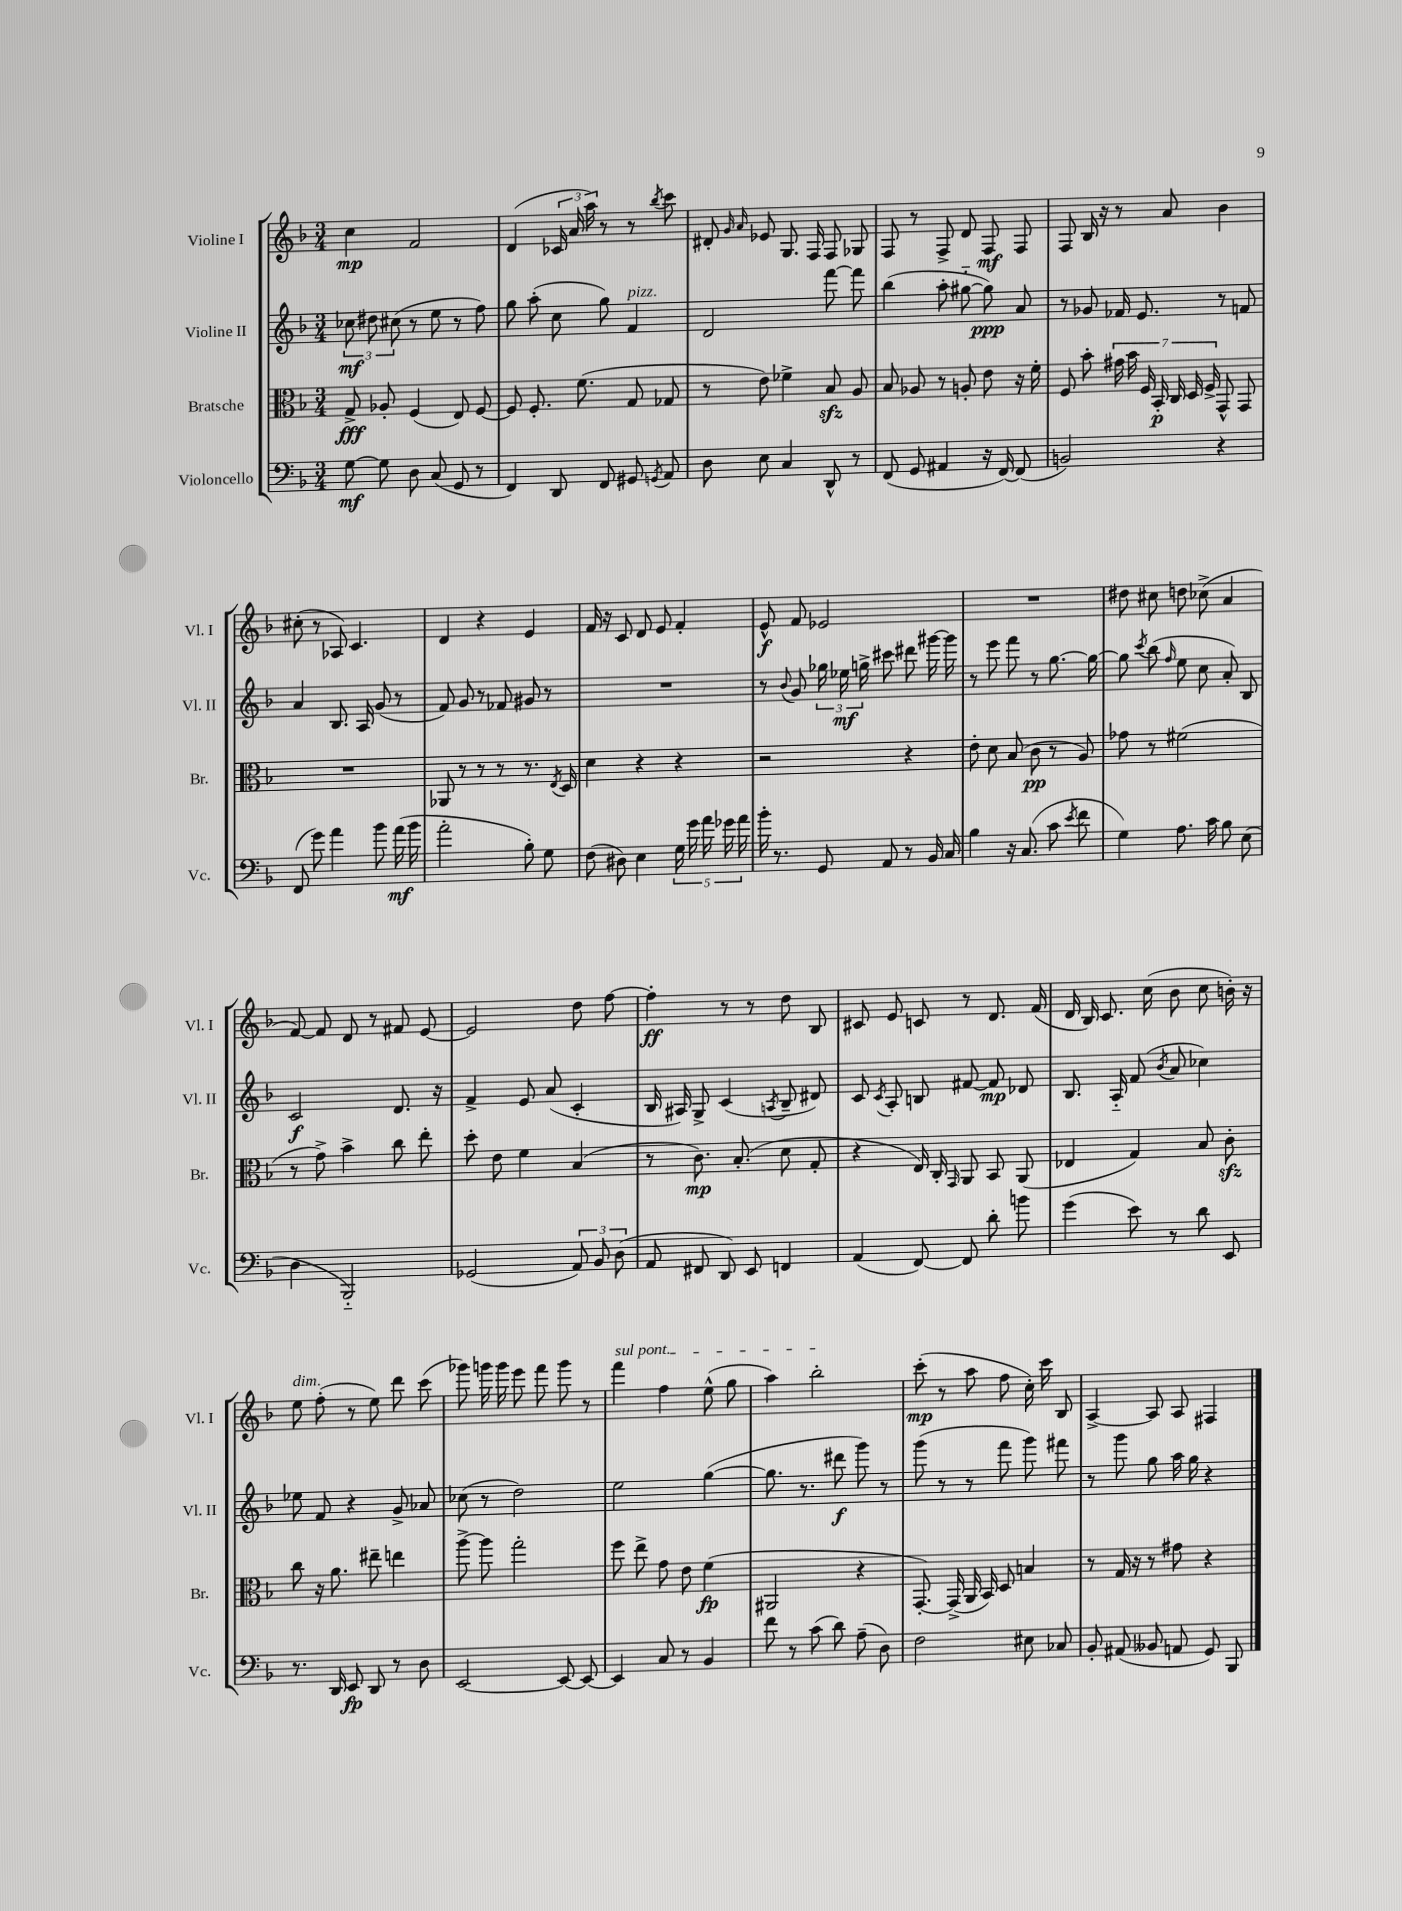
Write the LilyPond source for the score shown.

<<
\new StaffGroup <<
\new Staff = "s0" \with { instrumentName = "Violine I" shortInstrumentName = "Vl. I" } {
    \clef treble \key f \major \numericTimeSignature \time 3/4
    \autoBeamOff c''4\mp f'2 |
    d'4( \tuplet 3/2 { ces'16 a'16 a''16) } r8 r8 \acciaccatura { bes''8 } c'''8 |
    dis'8-. \grace { g'16 a'16 } ees'8 g8. f16 f8 ges8 |
    f8 r8 f8-> d'8 f8\mf f8 |
    f8 bes16 r16 r8 a'8 bes'4 |
    cis''8-.( r8 aes8) c'4. |
    d'4 r4 e'4 |
    f'16 r16 c'8 d'8 e'8 f'4-. |
    e'8-^\f f'8 ees'2 |
    R2. |
    dis''8 cis''8 d''8 ces''8->( a'4 |
    f'8~) f'8 d'8 r8 fis'8 e'8~ |
    e'2 d''8 f''8~ |
    f''4-.\ff r8 r8 d''8 bes8 |
    cis'8 e'8 c'8 r8 d'8. f'16( |
    d'16 bes16) c'8. c''16( bes'8 c''8 b'16-.) r16 |
    e''8^\markup { \italic "dim." } f''8-.( r8 e''8) d'''8 c'''8( |
    ges'''8) g'''16 g'''16 e'''8 f'''8 g'''8 r8 |
    \once \override TextSpanner.bound-details.left.text = \markup { \italic "sul pont." } f'''4\startTextSpan f''4 e''8-^( g''8 |
    a''4) bes''2-.\stopTextSpan |
    c'''8-.\mp( r8 a''8 f''8 c''16-.) c'''16 bes8 |
    a4~-> a8 a8 fis4 \bar "|." |
}
\new Staff = "s1" \with { instrumentName = "Violine II" shortInstrumentName = "Vl. II" } {
    \clef treble \key f \major \numericTimeSignature \time 3/4
    \autoBeamOff \tuplet 3/2 { ces''8\mf dis''8 cis''8( } r8 e''8 r8 f''8) |
    g''8 a''8-.( c''8 g''8) f'4^\markup { \italic "pizz." } |
    d'2 f'''8~ f'''8 |
    bes''4( a''8-. gis''8~-_ gis''8\ppp) a'8 |
    r8 ges'8 fes'16 e'8. r8 f'8 |
    a'4 bes8. a16 g'8( r8 |
    f'8) g'8 r8 fes'8 gis'8 r8 |
    R2. |
    r8 \appoggiatura { bes'8 } g'8 \tuplet 3/2 { ges''16 ees''16\mf g''16-> } cis'''8 dis'''8 gis'''16~ gis'''16 |
    r8 e'''8 f'''8 r8 g''8.~ g''16~ |
    g''8 \acciaccatura { c'''8 } bes''8( \grace { f''16 } e''8 c''8 a'8-.) bes8 |
    c'2\f d'8. r16 |
    f'4-> e'8 a'8( c'4-. |
    bes16 ais16) g8-> c'4( \acciaccatura { a8 } bes8-- dis'8) |
    c'8 \acciaccatura { c'8 } a8-. b8 fis'8~ fis'8\mp des'8 |
    bes8. a16-_ f'8( \acciaccatura { bes'8 } a'8 ces''4) |
    ees''8 f'8 r4 g'8-> aes'8 |
    ces''8( r8 d''2) |
    e''2 g''4~( |
    g''8. r8. dis'''8\f g'''8) r8 |
    g'''8( r8 r8 f'''8 g'''8) fis'''8 |
    r8 g'''8 g''8 a''16 g''16 r4 \bar "|." |
}
\new Staff = "s2" \with { instrumentName = "Bratsche" shortInstrumentName = "Br." } {
    \clef alto \key f \major \numericTimeSignature \time 3/4
    \autoBeamOff g8->\fff aes8-. f4( e8) f8~ |
    f8 f8.-. f'8.( g8 ges8 |
    r8 e'8) fes'4-> bes8\sfz a8 |
    bes8 aes8 r8 a8-. e'8 r16 f'16-. |
    f8 bes'8-. \tuplet 7/4 { gis'16 bes'16 f16 bes,16-.\p c16 d16 f16-> } g,8-^ g,8 |
    R2. |
    aes,8 r8 r8 r8 r8. \acciaccatura { e8 } d16 |
    d'4 r4 r4 |
    r2 r4 |
    e'8-. d'8 bes8( c'8\pp r8 a8) |
    ges'8 r8 fis'2( |
    r8 g'8->) bes'4-> c''8 e''8-. |
    d''8-. e'8 f'4 bes4( |
    r8 c'8.\mp) bes8.-.( d'8 g8-. |
    r4 e16) c16-. \grace { g,16 } a,8 bes,8 a,8( |
    ees4 g4) bes8 c'8-.\sfz |
    c''8 r16 a'8. eis''8-- e''4 |
    a''8~-> a''8 g''2-. |
    f''8 e''8-> g'8 e'8 f'4\fp( |
    ais,2 r4 |
    g,8.~-.) g,16->( a,16 bes,16) d8 b4 |
    r8 g16 r16 r8 gis'8 r4 \bar "|." |
}
\new Staff = "s3" \with { instrumentName = "Violoncello" shortInstrumentName = "Vc." } {
    \clef bass \key f \major \numericTimeSignature \time 3/4
    \autoBeamOff g8~\mf g8 d8 c8( g,8 r8 |
    f,4) d,8 f,8 gis,8 \acciaccatura { g,8 } a,8 |
    d8 e8 c4 d,8-^ r8 |
    f,8( g,8 ais,4 r16 f,16~) f,8( |
    b,2) r4 |
    f,8( g'8) a'4 bes'8 a'16\mf( bes'16 |
    a'2-. bes8-.) g8 |
    f8( dis8) e4 \tuplet 5/4 { g16 g'16 a'16 ges'16 a'16 } |
    bes'16-. r8. g,8 a,8 r8 bes,16 c16 |
    bes4 r16 c8.( c'8 \acciaccatura { e'8 } f'8 |
    g4) a8. c'16 bes8 e8( |
    d4 bes,,2-_) |
    ges,2( \tuplet 3/2 { a,8) bes,8 d8( } |
    a,8 fis,8 d,8) e,8 f,4 |
    a,4( f,8~) f,8 d'8-. b'8 |
    g'4( e'8) r8 d'8 e,8 |
    r8. d,16 e,8\fp d,8 r8 d8 |
    e,2~ e,8~ e,8~ |
    e,4 c8 r8 bes,4 |
    f'8 r8 c'8( d'8) a8--( d8) |
    f2 eis8 ces8 |
    bes,8-. ais,8( beses,8 a,8 g,8) bes,,8 \bar "|." |
}
>>
>>
\layout { \context { \Score \remove "Bar_number_engraver" } }
